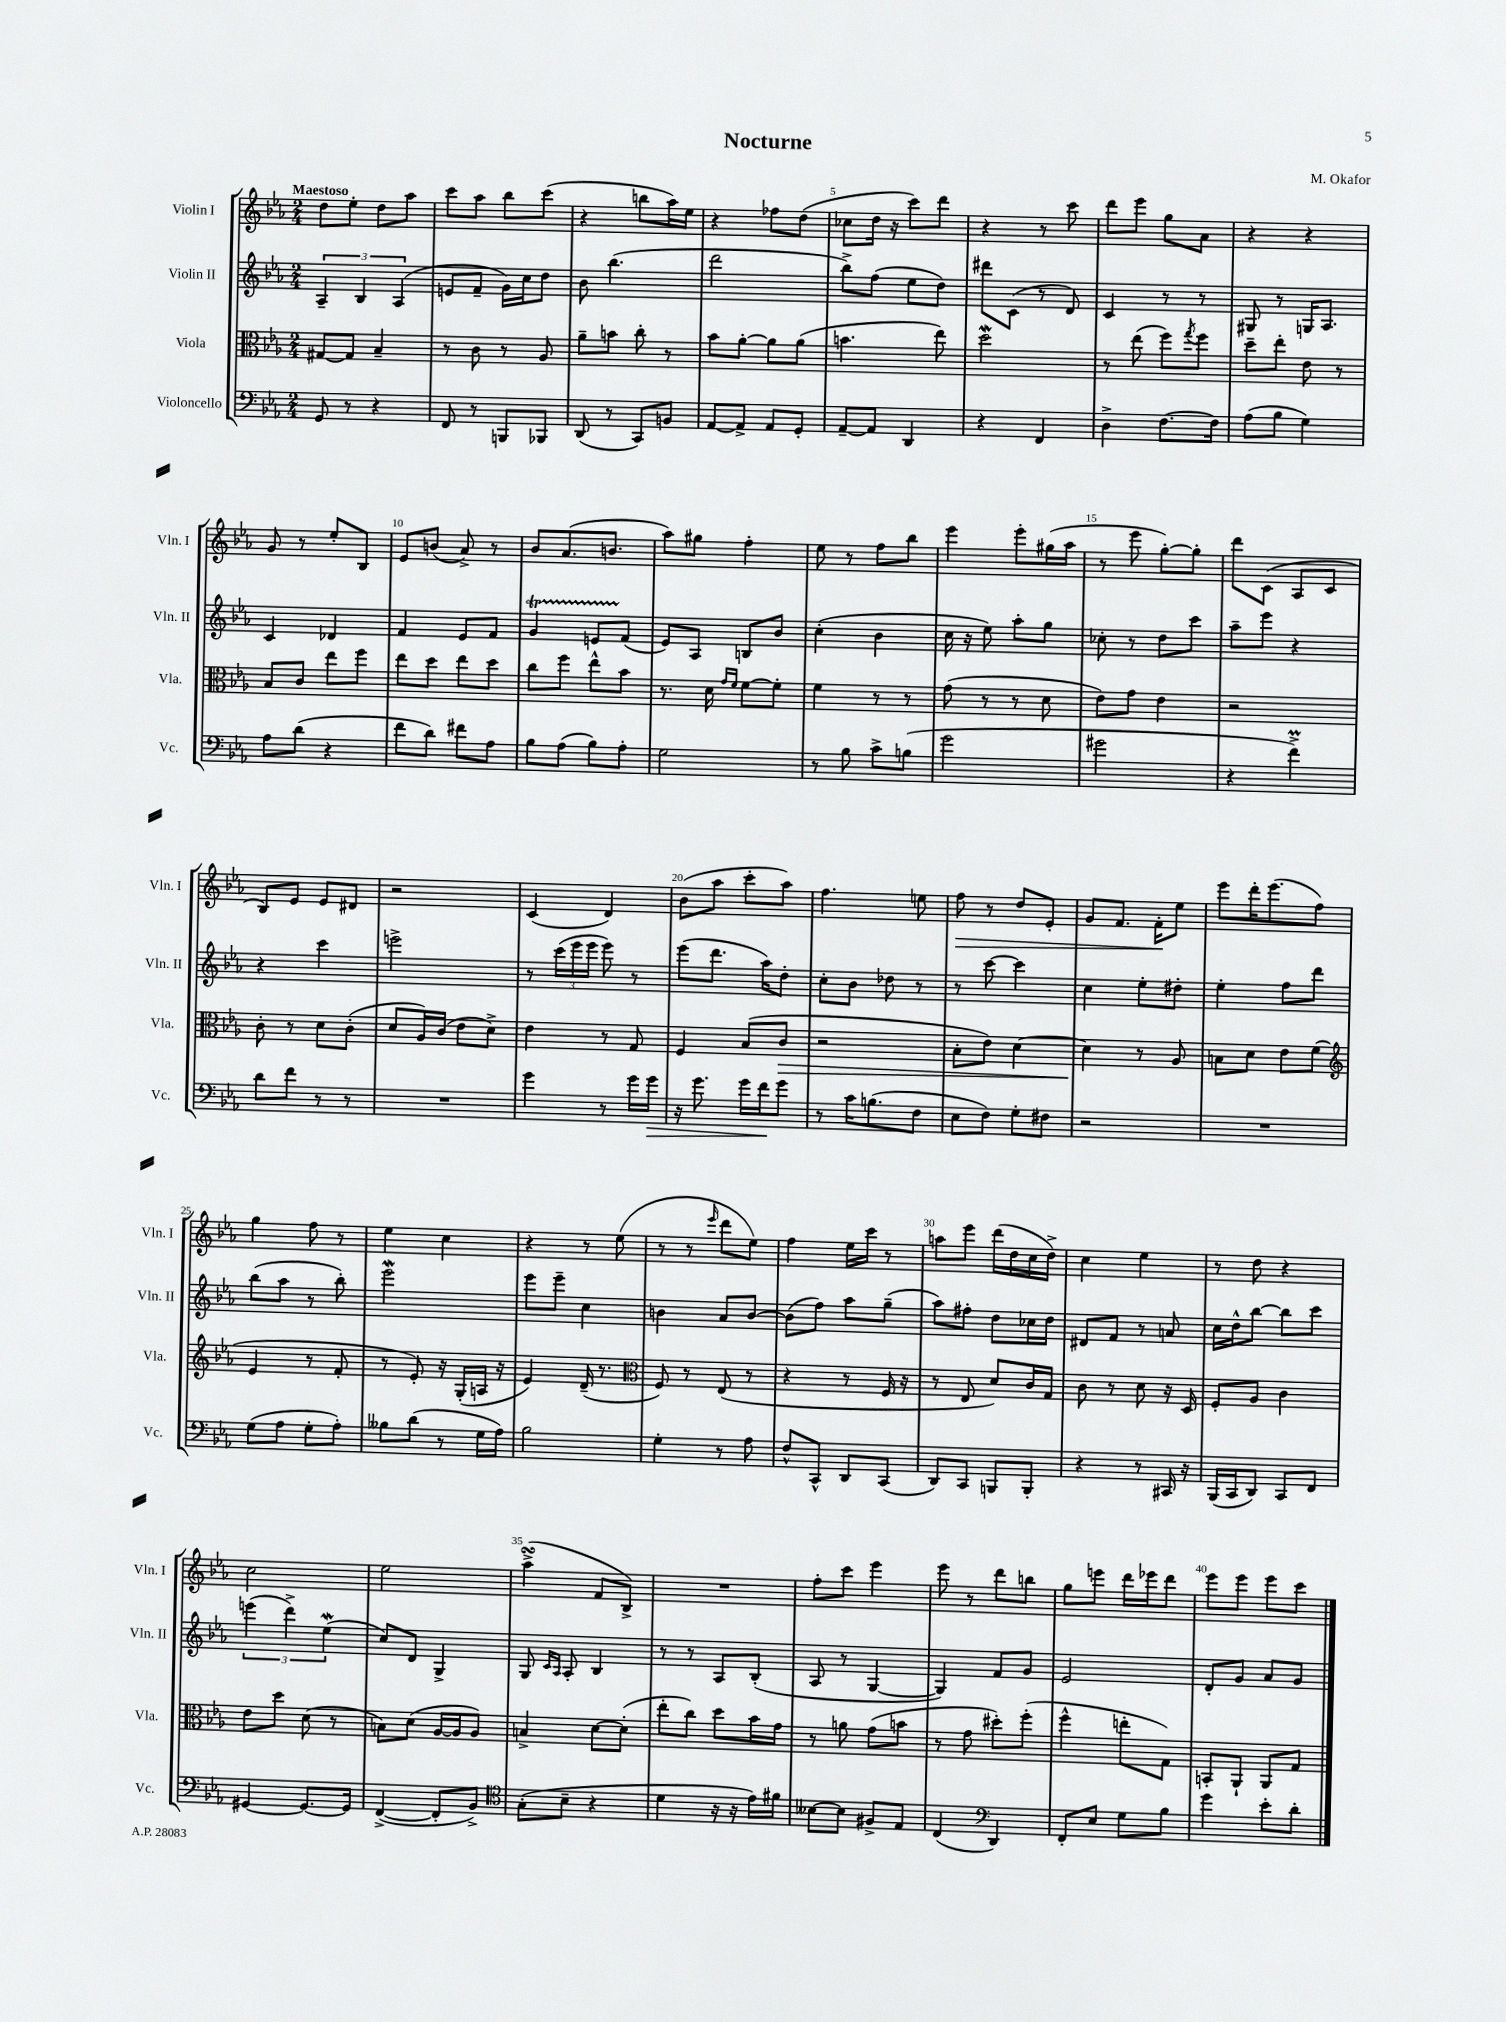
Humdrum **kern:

**kern	**kern	**kern	**kern
*staff4	*staff3	*staff2	*staff1
*clefF4	*clefC3	*clefG2	*clefG2
*k[b-e-a-]	*k[b-e-a-]	*k[b-e-a-]	*k[b-e-a-]
*M2/4	*M2/4	*M2/4	*M2/4
8GG/	[8G#/L	6A-~/	8dd\L
8r	8G#/]J	.	8ee-'\J
.	.	6B-/	.
4r	4B-~/	.	8dd\L
.	.	(6A-/	.
.	.	.	8aa-\J
=	=	=	=
8FF/	8r	8e/L	8ccc\L
8r	8c\	8f~/J	8aa-\J
8BBB/L	8r	16g\LL)	8bb-\L
.	.	16cc\J	.
8BBB-/J	8A-/	8dd\J	(8ccc\J
=	=	=	=
(8DD/	8a-~\L	8b-\	4r
8r	8b\J	(4.bb-\	.
8CC/L)	8cc'\	.	8bb\L
8BB/J	8r	.	16aa-\L)
.	.	.	16ee-\JJ
=	=	=	=
[8AA-/L	8b-\L	2ddd\	4r
8AA-^/]J	[8a-'\J	.	.
8AA-/L	8a-\]L	.	8ff-\L
8GG'/J	(8a-\J	.	(8dd\J
=	=	=	=
[8AA-~/L	4.b\	8bb-^\L)	8cc-\L
8AA-/]J	.	(8ff\J	16dd\Jk
.	.	.	16r
4DD/	.	8ee-\L	8ccc\L)
.	8ee-\)	8dd\J)	8ddd\J
=	=	=	=
4r	2dd\	8ddd#\L	4r
.	.	(8c\J	.
4FF/	.	8r	8r
.	.	8d/)	8ccc\
=	=	=	=
4D^\	8r	4c/	8ddd\L
.	(8ee-\	.	8eee-\J
[8.F\L	8ff\L)	8r	8gg\L
.	8qgg/	.	.
.	8ff\J	8r	8a-\J
16F\]Jk	.	.	.
=	=	=	=
(8A-\L	8dd~\L	8G#/	4r
8B-\J	8ee-'\J	8r	.
4G\)	8e-\	16G/LK	4r
.	.	8.A-/J	.
.	8r	.	.
=	=	=	=
8A-\L	8B-/L	4c/	8g/
(8d\J	8c/J	.	8r
4r	8ee-\L	4d-/	8ee-'/L
.	8ff\J	.	8B-/J
=	=	=	=
8f\L	8ee-\L	4f/	8e-/L
8d\J)	8dd\J	.	(8b/J
8f#\L	8ee-\L	8e-/L	8a-^/)
8A-\J	8dd\J	8f/J	8r
=	=	=	=
8B-\L	8cc\L	4g/	8b-/L
(8A-\J	8ff\J	.	(8.a-/
8B-\L)	8ee-^^\L	8e/L	.
.	.	.	8.b/J
8A-'\J	8b-\J	(8f/J	.
=	=	=	=
2G\	8.r	8e-/L)	8aa-\L)
.	.	8A-/J	8gg#\J
.	16d\	.	.
.	16qqg/LL	.	.
.	16qqf/JJ	.	.
.	[8f\L	8B/L	4ff'\
.	8f'\]J	8b-/J	.
=	=	=	=
8r	4f\	(4cc'\	8ee-\
8B-\	.	.	8r
8c^\L	8r	4b-\	8ff\L
(8B\J	8r	.	8bb-\J
=	=	=	=
2g\	(8g\	16cc\	4eee-\
.	.	16r	.
.	8r	8ee-\)	.
.	8r	8aa-'\L	8eee-'\L
.	8d\	8gg\J	(16gg#\L
.	.	.	16aa-\JJ
=	=	=	=
2g#\	8e-\L)	8cc-'\	8r
.	8g\J	8r	8eee-\
.	4e-\	8dd\L	[8gg'\L)
.	.	8ccc\J	8gg'\]J
=	=	=	=
4r	2r	8aa-~\L	8ddd\L
.	.	8eee-\J	(8c\J
4f^\)	.	4r	8A-/L
.	.	.	8c/J
=	=	=	=
8d\L	8c'\	4r	8B-/L)
8f\J	8r	.	8e-/J
8r	8d\L	4ccc\	8e-/L
8r	(8c'\J	.	8d#/J
=	=	=	=
2r	8d/L	2eee^\	2r
.	16A-/L)	.	.
.	(16c/JJ	.	.
.	8e-\L	.	.
.	8d^\J)	.	.
=	=	=	=
4g\	4e-\	8r	(4c/
.	.	(24ccc\LL	.
.	.	24eee-\	.
.	.	24eee-\JJ	.
8r	8r	8eee-\)	4d/)
16g\LL	8G/	8r	.
16g\JJ	.	.	.
=	=	=	=
16r	4F/	(8eee-\L	(8b-\L
8.g\	.	.	.
.	.	8.ddd\J	8aa-\J
16g\LL	(8B-/L	.	8ccc'\L
16f\J	.	16aa-\LK)	.
8g\J	8c/J	8dd'\J	8aa-\J)
=	=	=	=
8r	2r	8cc'\L	4.ff\
16c\LK	.	8b-\J	.
(8.B\	.	.	.
.	.	8dd-\	.
8F\J	.	8r	8ee\
=	=	=	=
8E-\L	8B-'\L	8r	8ff\
8F\J)	8e-\J)	[8ccc\	8r
8G'\L	[4d\	4ccc\]	8dd/L
8F#\J	.	.	8e-'/J
=	=	=	=
2r	4d\]	4cc\	8g/L
.	.	.	8.f/J
.	8r	8ee-'\L	.
.	.	.	16f'\LK
.	8A-/	8dd#'\J	8ee-\J
=	=	=	=
2r	8B\L	4ee-'\	8eee-\L
.	8d\J	.	16ddd'\K
.	.	.	(8.eee-\
.	8e-\L	8ff\L	.
.	(8f\J	8ddd\J	8ff\J)
=	=	=	=
*	*clefG2	*	*
(8G\L	4e-/	(8bb-\L	4gg\
8A-\J	.	8aa-\J	.
8G'\L	8r	8r	8ff\
8A-'\J)	8f'/	8bb-'\)	8r
=	=	=	=
8B--\L	8r	2eee-\	4ee-\
(8d\J	8e-'/)	.	.
8r	16r	.	4cc\
.	(16G'/LL	.	.
16G\LL	16A/JJ	.	.
16A-\JJ)	16r	.	.
=	=	=	=
2B-\	4e-/)	8eee-\L	4r
.	.	8eee-~\J	.
.	(16d~/	4cc\	8r
.	8.r	.	.
.	.	.	(8ee-\
=	=	=	=
*	*clefC3	*	*
4G'\	8F/)	4b\	8r
.	8r	.	8r
.	.	.	16qqeee-/
8r	(8E-/	8a-/L	8ddd\L
8A-\	8r	[8b/J	8ee-\J)
=	=	=	=
8F^^/L	4r	(8b\]L	4ff\
8CC^^/J	.	8ff\J)	.
8DD/L	8r	8aa-\L	16ee-\LL
.	.	.	16ccc\JJ
(8CC/J	16F/	(8gg~\J	8r
.	16r	.	.
=	=	=	=
8DD/L)	8r	8aa-\L)	8aa\L
8CC/J	8E-/	8ff#'\J	8eee-\J
8BBB/L	8d/L)	8dd\L	(16ddd\LL
.	.	.	16dd\
8BBB'/J	16c/L	16cc-\L	16cc\
.	16G/JJ	16dd\JJ	16dd^\JJ)
=	=	=	=
4r	8c\	8d#/L	4cc\
.	8r	8f/J	.
8r	8d\	8r	4ee-\
16CC#/	16r	8a/	.
16r	16D/	.	.
=	=	=	=
(16BBB-/LL	8F'/L	16cc\LL	8r
16CC/J	.	16dd^^\J	.
8DD/J)	8A-/J	[8bb-\J	8dd\
8CC/L	4c\	8bb-\]L	4r
8FF/J	.	8ccc\J	.
=	=	=	=
[4GG#/	8e-\L	(6eee\	2cc\
.	8dd\J	.	.
.	.	6ddd^\)	.
8.GG#/_L	(8d\	.	.
.	.	(6ee-\	.
.	8r	.	.
16GG#/]Jk	.	.	.
=	=	=	=
([4FF^/	8B\L)	8cc/L)	2ee-\
.	(8d\J	8d/J	.
8FF'/]L	[16A-/LL	4G^/	.
.	16A-/]J	.	.
8BB-^/J)	8A-/J)	.	.
=	=	=	=
*clefC4	*	*	*
(8G'\L	4B^/	8G/	(4aa-^\
.	.	16qqc/LL	.
.	.	16qqA-/JJ	.
8B-~\J	.	8A-'/	.
4r	[8d\L	4B-/	8f/L
.	(8d'\]J	.	8B-^/J)
=	=	=	=
4d\	8ee-'\L	8r	2r
.	8cc\J)	8r	.
16r	8dd\L	8A-/L	.
16r	.	.	.
16e-\LL)	16b-\L	(8B-'/J	.
16f#\JJ	16g\JJ	.	.
=	=	=	=
[8B--\L	8r	8A-/	8ff'\L
8B--\]J	8a\	8r	8ccc\J
8F#^/L	(8g\L	[4G/	4eee-\
8E-/J	8b\J	.	.
=	=	=	=
(4C/	8r	4G/])	8eee-\
.	8g\	.	8r
*clefF4	*	*	*
4DD/)	8dd#'\L)	8f/L	8ddd\L
.	(8ff'\J	8g/J	8bb\J
=	=	=	=
8FF'/L	4ff^^\	2e-/	8gg\L
8E-/J	.	.	8eee\J
8G\L	8ee'\L	.	16ddd\LL
.	.	.	16eee-\J
8B-\J	8G\J)	.	8ddd\J
=	=	=	=
4g\	8BB'/L	8d'/L	8eee-\L
.	8AA-`/J	8g/J	8eee-\J
8e-'\L	8AA-/L	8a-/L	8eee-\L
8d'\J	8G/J	8g/J	8ccc\J
==	==	==	==
*-	*-	*-	*-
